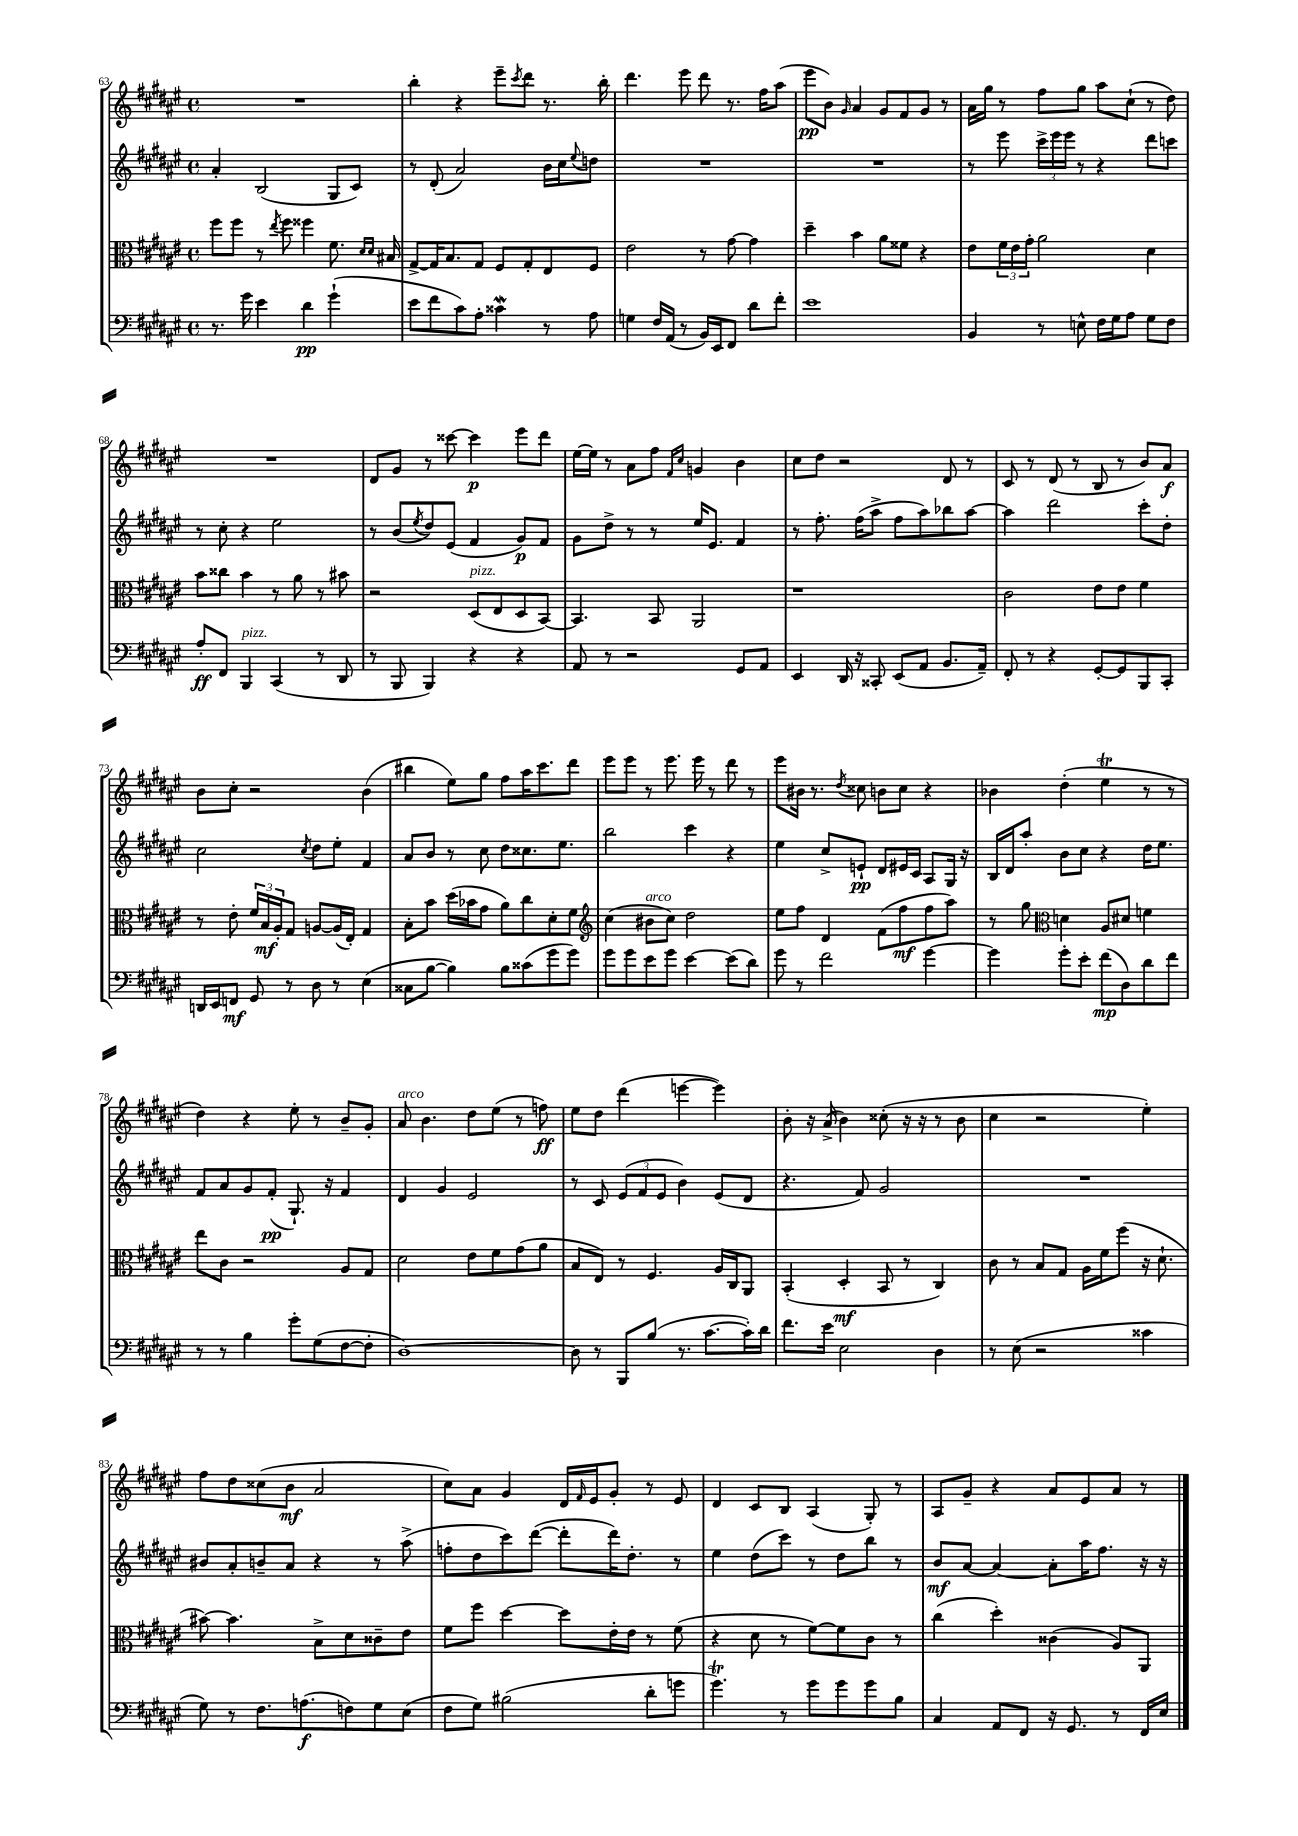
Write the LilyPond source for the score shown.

<<
\new StaffGroup <<
\new Staff = "s0" {
    \clef treble \key fis \major \defaultTimeSignature \time 4/4
    R1 |
    b''4-. r4 eis'''8-- \acciaccatura { cis'''8 } dis'''8 r8. b''16-. |
    dis'''4. eis'''8 dis'''8 r8. fis''16 ais''8( |
    eis'''8\pp b'8) \grace { gis'16 } ais'4 gis'8 fis'8 gis'8 r8 |
    ais'16 gis''16 r8 fis''8 gis''8 ais''8 cis''8-!( r8 dis''8) |
    R1 |
    dis'8 gis'8 r8 cisis'''8~ cisis'''4\p eis'''8 dis'''8 |
    eis''16~ eis''16 r8 ais'8 fis''8 \grace { fis'16 cis''16 } g'4 b'4 |
    cis''8 dis''8 r2 dis'8 r8 |
    cis'8 r8 dis'8( r8 b8 r8 b'8) ais'8\f |
    b'8 cis''8-. r2 b'4( |
    bis''4 eis''8) gis''8 fis''8 ais''16 cis'''8. dis'''8 |
    eis'''8 eis'''8 r8 eis'''8. eis'''16 r8 dis'''8 r8 |
    eis'''8 bis'16 r8. \acciaccatura { dis''8 } cisis''8 b'8 cisis''8 r4 |
    bes'4 dis''4-.( eis''4\trill r8 r8 |
    dis''4) r4 eis''8-. r8 b'8-- gis'8-. |
    ais'8^\markup { \italic "arco" } b'4. dis''8 eis''8( r8 f''8\ff) |
    eis''8 dis''8 dis'''4( e'''4~ e'''4) |
    b'8-. r16 ais'16->( b'4) cisis''8-.( r16 r16 r8 b'8 |
    cis''4 r2 eis''4-.) |
    fis''8 dis''8 cisis''8( b'8\mf ais'2 |
    cis''8) ais'8 gis'4 dis'16 \grace { fis'16 } eis'16 gis'8-. r8 eis'8 |
    dis'4 cis'8 b8 ais4( gis8-.) r8 |
    ais8 gis'8-- r4 ais'8 eis'8 ais'8 r8 \bar "|." |
}
\new Staff = "s1" {
    \clef treble \key fis \major \defaultTimeSignature \time 4/4
    ais'4-. b2( gis8 cis'8) |
    r8 dis'8-.( ais'2) b'16 cis''16 \appoggiatura { eis''8 } d''8 |
    R1 |
    R1 |
    r8 eis'''8 \tuplet 3/2 { cis'''16-> eis'''16 eis'''16 } r8 r4 dis'''8 c'''8 |
    r8 cis''8-. r4 eis''2 |
    r8 b'8( \acciaccatura { eis''8 } dis''8) eis'8( fis'4 gis'8\p) fis'8 |
    gis'8 dis''8-> r8 r8 eis''16 eis'8. fis'4 |
    r8 fis''8.-. fis''16( ais''8-> fis''8 ais''8) bes''8 ais''8~ |
    ais''4 dis'''2 cis'''8-. dis''8-. |
    cis''2 \acciaccatura { cis''8 } dis''8 eis''8-. fis'4 |
    ais'8 b'8 r8 cis''8 dis''8 cisis''8. eis''8. |
    b''2 cis'''4 r4 |
    eis''4 cis''8-> e'8-!\pp dis'8 eis'16 cis'16 ais8 gis16 r16 |
    b16 dis'16 ais''8-. b'8 cis''8 r4 dis''16 eis''8. |
    fis'8 ais'8 gis'8 fis'8-.\pp( gis8.-!) r16 fis'4 |
    dis'4 gis'4 eis'2 |
    r8 cis'8 \tuplet 3/2 { eis'8( fis'8 eis'8 } b'4) eis'8( dis'8 |
    r4. fis'8) gis'2 |
    R1 |
    bis'8 ais'8-. b'8-- ais'8 r4 r8 ais''8->( |
    f''8-. dis''8 cis'''8) dis'''8~( dis'''8-. dis'''16) dis''8.-. r8 |
    eis''4 dis''8( cis'''8) r8 dis''8 b''8 r8 |
    b'8\mf ais'8~ ais'4~ ais'8-. ais''16 fis''8. r16 r16 \bar "|." |
}
\new Staff = "s2" {
    \clef alto \key fis \major \defaultTimeSignature \time 4/4
    fis''8 fis''8 r8 \acciaccatura { eis''8 } fis''8 fisis''4 fis'8. \grace { dis'16 dis'16 } bis16 |
    gis8~-> gis16 b8. gis8 fis8 gis8-. eis8 fis8 |
    eis'2 r8 gis'8~ gis'4 |
    dis''4-- b'4 ais'8 fisis'8 r4 |
    eis'8 \tuplet 3/2 { fis'16 eis'16 gis'16-. } ais'2 dis'4 |
    b'8 cisis''8 b'4 r8 ais'8 r8 bis'8 |
    r2 dis8^\markup { \italic "pizz." }( eis8 dis8 b,8~) |
    b,4. b,8 ais,2 |
    r1 |
    cis'2 eis'8 eis'8 fis'4 |
    r8 eis'8-. \tuplet 3/2 { fis'16 b16\mf ais16-. } gis8 a8~ a16( eis16-.) gis4 |
    b8-. b'8 dis''16( bes'16 gis'8 ais'8) cis''8 dis'8-. fis'8 |
    \clef treble cis''4( bis'8^\markup { \italic "arco" } cis''8) dis''2 |
    eis''8 fis''8 dis'4 fis'8( fis''8\mf fis''8 ais''8) |
    r8 gis''8 \clef alto d'4 ais8 dis'8 f'4 |
    eis''8 cis'8 r2 ais8 gis8 |
    dis'2 eis'8 fis'8 gis'8( ais'8 |
    b8 eis8) r8 fis4. ais16 cis16 ais,8 |
    b,4-.( dis4-.\mf b,8 r8 cis4) |
    cis'8 r8 b8 gis8 ais16 fis'16 fis''8( r16 dis'8.-! |
    bis'8~) bis'4. b8-> dis'8 cisis'8-- eis'8 |
    fis'8 fis''8 dis''4~ dis''8 eis'16-. eis'16 r8 fis'8( |
    r4 dis'8 r8 fis'8~) fis'8 cis'8 r8 |
    cis''4( dis''4-.) cisis'4( ais8) ais,8 \bar "|." |
}
\new Staff = "s3" {
    \clef bass \key fis \major \defaultTimeSignature \time 4/4
    r8. gis'16 eis'4 dis'4\pp gis'4-!( |
    eis'8 fis'8 cis'8) ais8-. cisis'4\mordent r8 ais8 |
    g4 fis16 ais,16( r8 b,16) eis,16 fis,8 dis'8 fis'8-. |
    eis'1 |
    b,4 r8 e8-^ fis16 gis16 ais8 gis8 fis8 |
    ais8-.\ff fis,8 b,,4^\markup { \italic "pizz." } cis,4( r8 dis,8 |
    r8 b,,8 b,,4) r4 r4 |
    ais,8 r8 r2 gis,8 ais,8 |
    eis,4 dis,16 r16 cisis,8-. eis,8( ais,8 b,8. ais,16--) |
    fis,8-. r8 r4 gis,8~-. gis,8 b,,8 cis,8-. |
    d,16 eis,16 f,8\mf gis,8 r8 dis8 r8 eis4( |
    cisis8 b8~ b4) b8 cisis'8( gis'8 gis'8) |
    gis'8 gis'8 eis'8 gis'8 eis'4~ eis'8( dis'8) |
    gis'8 r8 fis'2 gis'4~ |
    gis'4 gis'8-. eis'8-. fis'8\mp( dis8) dis'8 fis'8 |
    r8 r8 b4 gis'8-. gis8( fis8~ fis8-. |
    dis1~) |
    dis8 r8 b,,8 b8( r8. cis'8.~ cis'16-.) dis'16 |
    fis'8. eis'16 eis2 dis4 |
    r8 eis8( r2 cisis'4 |
    gis8) r8 fis8. a8.\f( f8) gis8 eis8( |
    fis8 gis8) bis2( dis'8-. g'8 |
    gis'4.\trill) r8 gis'8 gis'8 gis'8 b8 |
    cis4 ais,8 fis,8 r16 gis,8. r8 fis,16 eis16 \bar "|." |
}
>>
>>
\layout { \context { \Score currentBarNumber = #63 } }
